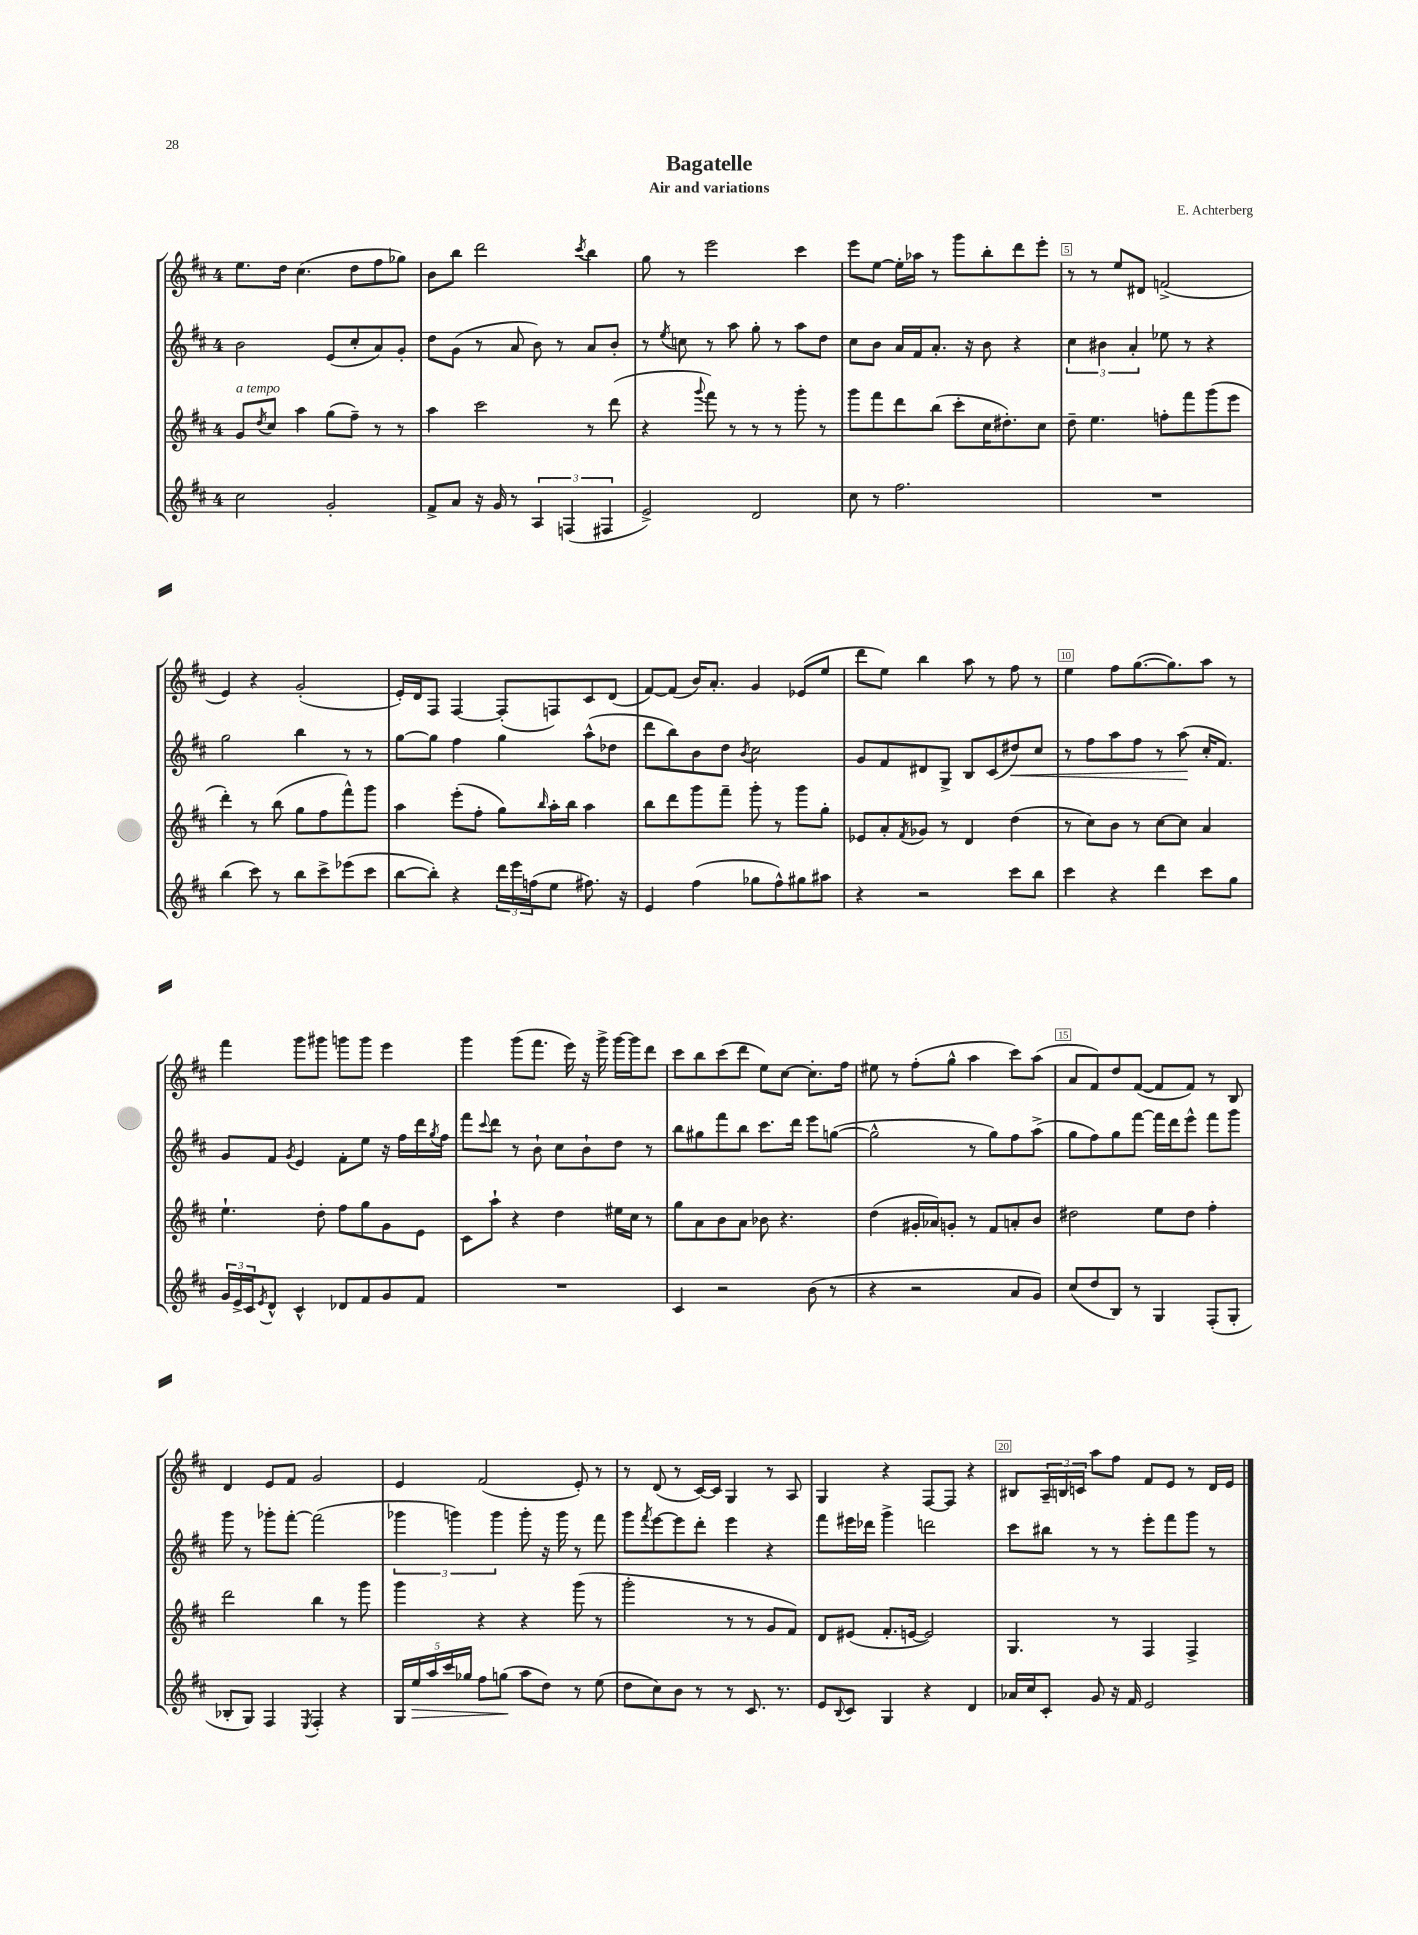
\header { title = "Bagatelle" composer = "E. Achterberg" subtitle = "Air and variations" }
<<
\new StaffGroup <<
\new Staff = "s0" {
    \clef treble \key d \major \once \override Staff.TimeSignature.style = #'single-digit \time 4/4
    e''8. d''16 cis''4.( d''8 fis''8 ges''8) |
    b'8 b''8 d'''2 \acciaccatura { cis'''8 } b''4 |
    g''8 r8 e'''2 cis'''4 |
    e'''8 e''8~ e''16-. aes''16 r8 g'''8 b''8-. d'''8 e'''8-. |
    r8 r8 e''8 dis'8 f'2->( |
    e'4) r4 g'2-.( |
    e'16-.) d'16 fis8 fis4~ fis8-.( f8) cis'8 d'8( |
    fis'8~) fis'8( b'16) a'8.-. g'4 ees'8( e''8 |
    d'''8 e''8) b''4 a''8 r8 fis''8 r8 |
    e''4 fis''8 g''8.~( g''8.) a''8 r8 |
    fis'''4 g'''8 gis'''8 g'''8 g'''8 e'''4 |
    g'''4 g'''8( fis'''8. e'''16) r16 g'''16-> g'''16~ g'''16 d'''8 |
    cis'''8 b''8 cis'''8( d'''8 e''8) cis''8~ cis''8.-. fis''16 |
    eis''8 r8 fis''8-.( g''8-^ a''4 cis'''8) a''8( |
    a'8 fis'8) d''8 fis'8~( fis'8 fis'8) r8 b8 |
    d'4 e'8 fis'8 g'2 |
    e'4 fis'2( e'8-.) r8 |
    r8 d'8( r8 cis'16~) cis'16 g4 r8 a8 |
    g4 r4 fis8~ fis8 r4 |
    bis8 \tuplet 3/2 { a16-- b16 c'16 } a''8 fis''8 fis'8 e'8 r8 d'16 e'16 \bar "|." |
}
\new Staff = "s1" {
    \clef treble \key d \major \once \override Staff.TimeSignature.style = #'single-digit \time 4/4
    b'2 e'8( cis''8-. a'8) g'8-. |
    d''8 g'8( r8 a'8 b'8) r8 a'8 b'8-. |
    r8 \acciaccatura { e''8 } c''8 r8 a''8 g''8-. r8 a''8 d''8 |
    cis''8 b'8 a'16 fis'16 a'8.-. r16 b'8 r4 |
    \tuplet 3/2 { cis''4 bis'4 a'4-. } ees''8 r8 r4 |
    g''2 b''4 r8 r8 |
    g''8~ g''8 fis''4 g''4 a''8-^( des''8 |
    d'''8 b''8) b'8 d''8 \acciaccatura { b'8 } cis''2 |
    g'8 fis'8 dis'8 g8-> b8 cis'8( dis''8\<) cis''8 |
    r8 fis''8 a''8 fis''8 r8 a''8\!( cis''16-. fis'8.) |
    g'8 fis'8 \acciaccatura { g'8 } e'4 fis'8-. e''8 r16 fis''16 d'''16 \acciaccatura { g''8 } fis''16 |
    fis'''8 \appoggiatura { cis'''8 } d'''8 r8 b'8-! cis''8 b'8-! d''8 r8 |
    b''8 gis''8 fis'''8 b''8 cis'''8. d'''16 e'''8 g''8~( |
    g''2-^ r8 g''8) fis''8 a''8->( |
    g''8 fis''8) g''8 fis'''8~ fis'''16 d'''16 e'''8-^ fis'''8 g'''8 |
    g'''8 r8 ges'''8-. fis'''8~-. fis'''2( |
    \tuplet 3/2 { ges'''4 g'''4) g'''4 } g'''8-. r16 g'''16 r8 fis'''8 |
    g'''8 \acciaccatura { fis'''8 } e'''8~ e'''8 d'''8-. e'''4 r4 |
    fis'''8 eis'''16 des'''16 g'''4-> d'''2 |
    cis'''8 bis''8 r8 r8 e'''8-. fis'''8 g'''8 r8 \bar "|." |
}
\new Staff = "s2" {
    \clef treble \key d \major \once \override Staff.TimeSignature.style = #'single-digit \time 4/4
    g'8^\markup { \italic "a tempo" } \acciaccatura { d''8 } cis''8 a''4 g''8( fis''8--) r8 r8 |
    a''4 cis'''2 r8 d'''8( |
    r4 \appoggiatura { g'''8 } fis'''8) r8 r8 r8 g'''8-. r8 |
    g'''8 fis'''8 d'''8 b''8( cis'''8-. cis''16 dis''8.-.) cis''8 |
    d''8-- e''4. f''8-. fis'''8 g'''8( e'''8 |
    d'''4-.) r8 b''8( g''8 fis''8 fis'''8-^) g'''8 |
    a''4 e'''8-.( fis''8-. g''8) \grace { b''16 } a''16-. b''16 a''4 |
    b''8 d'''8 g'''8 fis'''8-- g'''8-. r8 g'''8 g''8-. |
    ees'8 a'8-. \acciaccatura { fis'8 } ges'8 r8 d'4 d''4( |
    r8 cis''8) b'8 r8 cis''8~ cis''8 a'4 |
    e''4.-! d''8-. fis''8 g''8 g'8 e'8 |
    cis'8 a''8-! r4 d''4 eis''16 cis''16 r8 |
    g''8 a'8 b'8 a'8 bes'8 r4. |
    d''4( gis'16-. aes'16) g'8-. r8 fis'8 a'8-. b'8 |
    dis''2 e''8 dis''8 fis''4-. |
    d'''2 b''4 r8 g'''8 |
    g'''4 r4 r4 g'''8( r8 |
    g'''2-. r8 r8 g'8 fis'8) |
    d'8 eis'8( fis'8.-. e'16~ e'2) |
    g4. r8 fis4 fis4-> \bar "|." |
}
\new Staff = "s3" {
    \clef treble \key d \major \once \override Staff.TimeSignature.style = #'single-digit \time 4/4
    cis''2 g'2-. |
    fis'8-> a'8 r16 g'16 r8 \tuplet 3/2 { a4 f4( fis4 } |
    e'2->) d'2 |
    cis''8 r8 fis''2. |
    R1 |
    b''4( cis'''8) r8 b''8 cis'''8-> ees'''8( cis'''8 |
    b''8~ b''8-.) r4 \tuplet 3/2 { d'''16 e'''16 f''16( } e''8 fis''8.) r16 |
    e'4 fis''4( ges''8 fis''8-^) gis''8 ais''8 |
    r4 r2 cis'''8 b''8 |
    cis'''4 r4 d'''4 cis'''8 g''8 |
    \tuplet 3/2 { g'16 e'16-> cis'16 } \acciaccatura { e'8 } d'8-^ cis'4-^ des'8 fis'8 g'8 fis'8 |
    R1 |
    cis'4 r2 b'8( r8 |
    r4 r2 a'8 g'8) |
    cis''8( d''8 b8) r8 g4 fis8-.( g8-. |
    bes8-. g8) fis4 \acciaccatura { e8 } fis4-. r4 |
    \tuplet 5/4 { g16 e''16\> a''16 cis'''16 ges''16 } fis''8 g''8\!( a''8 d''8) r8 e''8( |
    d''8 cis''8) b'8 r8 r8 cis'8. r8. |
    e'8 \appoggiatura { b8 } cis'8 g4 r4 d'4 |
    aes'16 cis''16 cis'8-. g'8 r16 fis'16 e'2 \bar "|." |
}
>>
>>
\layout { \context { \Score \override BarNumber.break-visibility = ##(#f #t #t) barNumberVisibility = #(every-nth-bar-number-visible 5) \override BarNumber.stencil = #(make-stencil-boxer 0.1 0.3 ly:text-interface::print) } }
